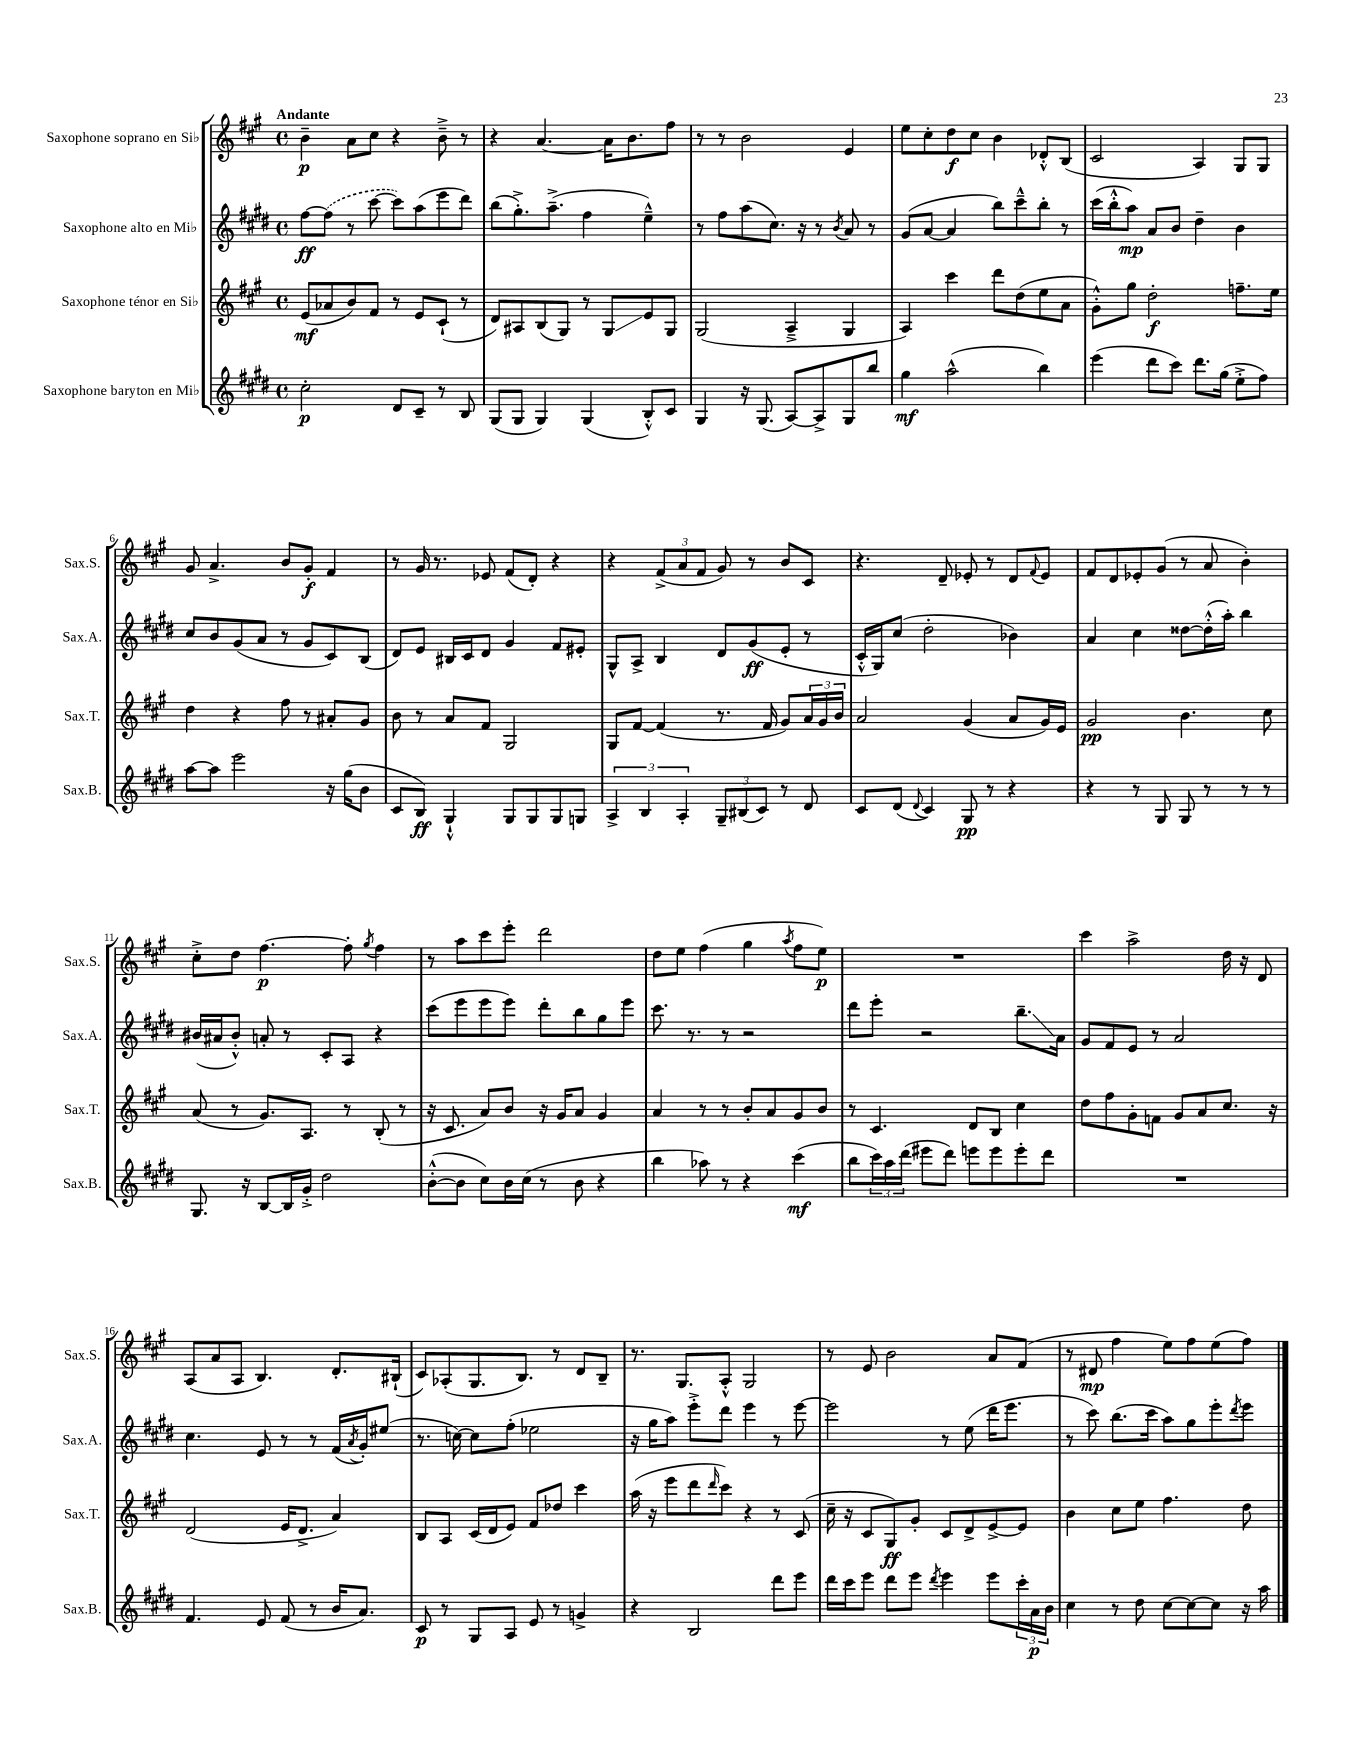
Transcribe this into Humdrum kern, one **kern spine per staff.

**kern	**kern	**kern	**kern
*staff4	*staff3	*staff2	*staff1
*clefG2	*clefG2	*clefG2	*clefG2
*k[f#c#g#d#]	*k[f#c#g#]	*k[f#c#g#d#]	*k[f#c#g#]
*M4/4	*M4/4	*M4/4	*M4/4
*met(c)	*met(c)	*met(c)	*met(c)
2cc#'	(8e	[8ff#	4b~
.	8a-	(8ff#]	.
.	8b)	8r	8a
.	8f#	[8ccc#	8cc#
8d#	8r	8ccc#])	4r
8c#~	8e	(8aa	.
8r	(8c#`	8eee	8b~^
8B	8r	8ddd#)	8r
=	=	=	=
(8G#	8d)	(8bb	4r
8G#	8A#	8.gg#'^)	.
4G#)	(8B	.	[4.a
.	.	(8.aa~^	.
.	8G#)	.	.
(4G#	8r	4ff#	.
.	8G#	.	16a]
.	.	.	8.b
8B'^^)	8e	4ee~^^)	.
8c#	8G#	.	8ff#
=	=	=	=
4G#	(2G#	8r	8r
.	.	8ff#	8r
16r	.	(8aa	2b
(8.G#	.	.	.
.	.	8.cc#)	.
[8A)	4A~^	.	.
.	.	16r	.
8A^]	.	8r	.
.	.	8qb	.
8G#	4G#	8a	4e
8bb	.	8r	.
=	=	=	=
4gg#	4A)	(8g#	8ee
.	.	[8a	8cc#'
(2aa^^	4ccc#	4a]	8dd
.	.	.	8cc#
.	8ddd	8bb)	4b
.	(8dd	8ccc#~^^	.
4bb)	8ee	8bb'	8d-'^^
.	8a	8r	(8B
=	=	=	=
(4eee	8g#'^^)	(16ccc#	2c#
.	.	16bb'^^	.
.	8gg#	8aa)	.
8ddd#	2dd'	8a	.
8ccc#)	.	8b	.
8.ddd#	.	4dd#~	4A)
(16gg#	.	.	.
8ee'^	8.ff~	4b	8G#
8ff#)	.	.	8G#
.	16ee	.	.
=	=	=	=
[8aa	4dd	8cc#	8g#
8aa]	.	8b	4.a^
2eee	4r	(8g#	.
.	.	8a	.
.	8ff#	8r	8b
.	8r	8g#	8g#'
16r	8a#'	8c#)	4f#
(16gg#	.	.	.
8b	8g#	(8B	.
=	=	=	=
8c#	8b	8d#)	8r
8B)	8r	8e	16g#
.	.	.	8.r
4G#`^^	8a	16B#	.
.	.	16c#	.
.	8f#	8d#	8e-
8G#	2G#	4g#	(8f#
8G#	.	.	8d')
8G#	.	8f#	4r
8G	.	8e#'	.
=	=	=	=
6A^	8G#	8G#^^	4r
.	[8f#	8A^	.
6B	.	.	.
.	(4f#]	4B	(12f#^
6A'	.	.	12a
.	.	.	12f#
12G#~	8.r	8d#	8g#)
(12B#	.	.	.
.	.	(8g#	8r
12c#)	.	.	.
.	16f#	.	.
8r	8g#)	8e'	8b
8d#	24a	8r	8c#
.	24g#	.	.
.	24b	.	.
=	=	=	=
8c#	2a	16c#'^^	4.r
.	.	16G#)	.
(8d#	.	(8cc#	.
8qqd#	.	.	.
4c#)	.	2dd#'	.
.	.	.	8d~
8G#	(4g#	.	8e-'
8r	.	.	8r
4r	8a	4b-)	8d
.	.	.	8qqf#
.	16g#)	.	8e-
.	16e	.	.
=	=	=	=
4r	2g#	4a	8f#
.	.	.	8d
8r	.	4cc#	8e-'
8G#	.	.	(8g#
8G#	4.b	[8dd##	8r
8r	.	(16dd##'^^]	8a
.	.	16aa')	.
8r	.	4bb	4b')
8r	8cc#	.	.
=	=	=	=
8.G#	(8a	(16b#	8cc#'^
.	.	16a#	.
.	8r	8b#'^^)	8dd
16r	.	.	.
[8B	8.g#)	8a'	[4.ff#
16B]	.	8r	.
16g#'^	8.A	.	.
2dd#	.	8c#'	.
.	8r	8A	8ff#']
.	.	.	8qgg#
.	(8B'	4r	4ff#
.	8r	.	.
=	=	=	=
([8b'^^	16r	(8ccc#	8r
.	8.c#	.	.
8b]	.	8eee	8aa
8cc#)	8a)	8eee	8ccc#
16b	8b	8eee)	8eee'
(16cc#	.	.	.
8r	16r	8ddd#'	2ddd
.	16g#	.	.
8b	8a	8bb	.
4r	4g#	8gg#	.
.	.	8eee	.
=	=	=	=
4bb	4a	8.ccc#	8dd
.	.	.	8ee
.	.	8.r	.
8aa-)	8r	.	(4ff#
8r	8r	8r	.
4r	8b'	2r	4gg#
.	8a	.	.
.	.	.	8qaa
(4ccc#	8g#	.	8ff#
.	8b	.	8ee)
=	=	=	=
8bb	8r	8ddd#	1r
24ccc#)	4.c#	8eee'	.
24aa	.	.	.
(24ddd#	.	.	.
8eee#	.	2r	.
8ddd#)	.	.	.
8eee	8d	.	.
8eee	8B	.	.
8eee'	4cc#	8.bb~	.
8ddd#	.	.	.
.	.	16a	.
=	=	=	=
1r	8dd	8g#	4ccc#
.	8ff#	8f#	.
.	8g#'	8e	2aa^
.	8f	8r	.
.	8g#	2a	.
.	8a	.	.
.	8.cc#	.	16dd
.	.	.	16r
.	.	.	8d
.	16r	.	.
=	=	=	=
4.f#	(2d	4.cc#	(8A
.	.	.	8a
.	.	.	8A
8e	.	8e	4.B)
(8f#	16e	8r	.
.	8.d^	.	.
8r	.	8r	.
16b	4a)	(16f#	8.d'
.	.	8qa	.
8.a)	.	16g#')	.
.	.	(8ee#	.
.	.	.	(16B#`
=	=	=	=
8c#	8B	8.r	8c#)
8r	8A	.	(8A-'
.	.	[16cc)	.
8G#	(16c#	8cc]	8.G#
.	16d	.	.
8A	8e)	(8ff#'	.
.	.	.	8.B)
8e	8f#	2ee-	.
8r	8dd-	.	8r
4g^	4ccc#	.	8d
.	.	.	8B~
=	=	=	=
4r	(16aa	16r	8.r
.	16r	16gg#	.
.	8eee	8aa)	.
.	.	.	8.G#
2B	8ddd	8eee'^	.
.	16qqddd	.	.
.	8ccc#)	8ddd#	8A'^^
.	4r	4eee	2G#
8ddd#	8r	8r	.
8eee	(8c#	[8eee	.
=	=	=	=
16ddd#	16cc#~	2eee]	8r
16ccc#	16r	.	.
8eee	8c#	.	8e
8ddd#	8G#)	.	2b
8eee	8g#'	.	.
8qddd#	.	.	.
4eee	8c#	8r	.
.	8d^	(8ee	.
8eee	[8e^	16ddd#	8a
.	.	8.eee	.
24ccc#'	8e]	.	(8f#
24a	.	.	.
24b	.	.	.
=	=	=	=
4cc#	4b	8r	8r
.	.	8ccc#)	8d#
8r	8cc#	(8.bb	4ff#
8dd#	8ee	.	.
.	.	16ccc#	.
[8cc#	4.ff#	8aa)	8ee)
8cc#_	.	8gg#	8ff#
8cc#]	.	8eee'	(8ee
.	.	8qddd#	.
16r	8dd	8eee	8ff#)
16aa	.	.	.
==	==	==	==
*-	*-	*-	*-
